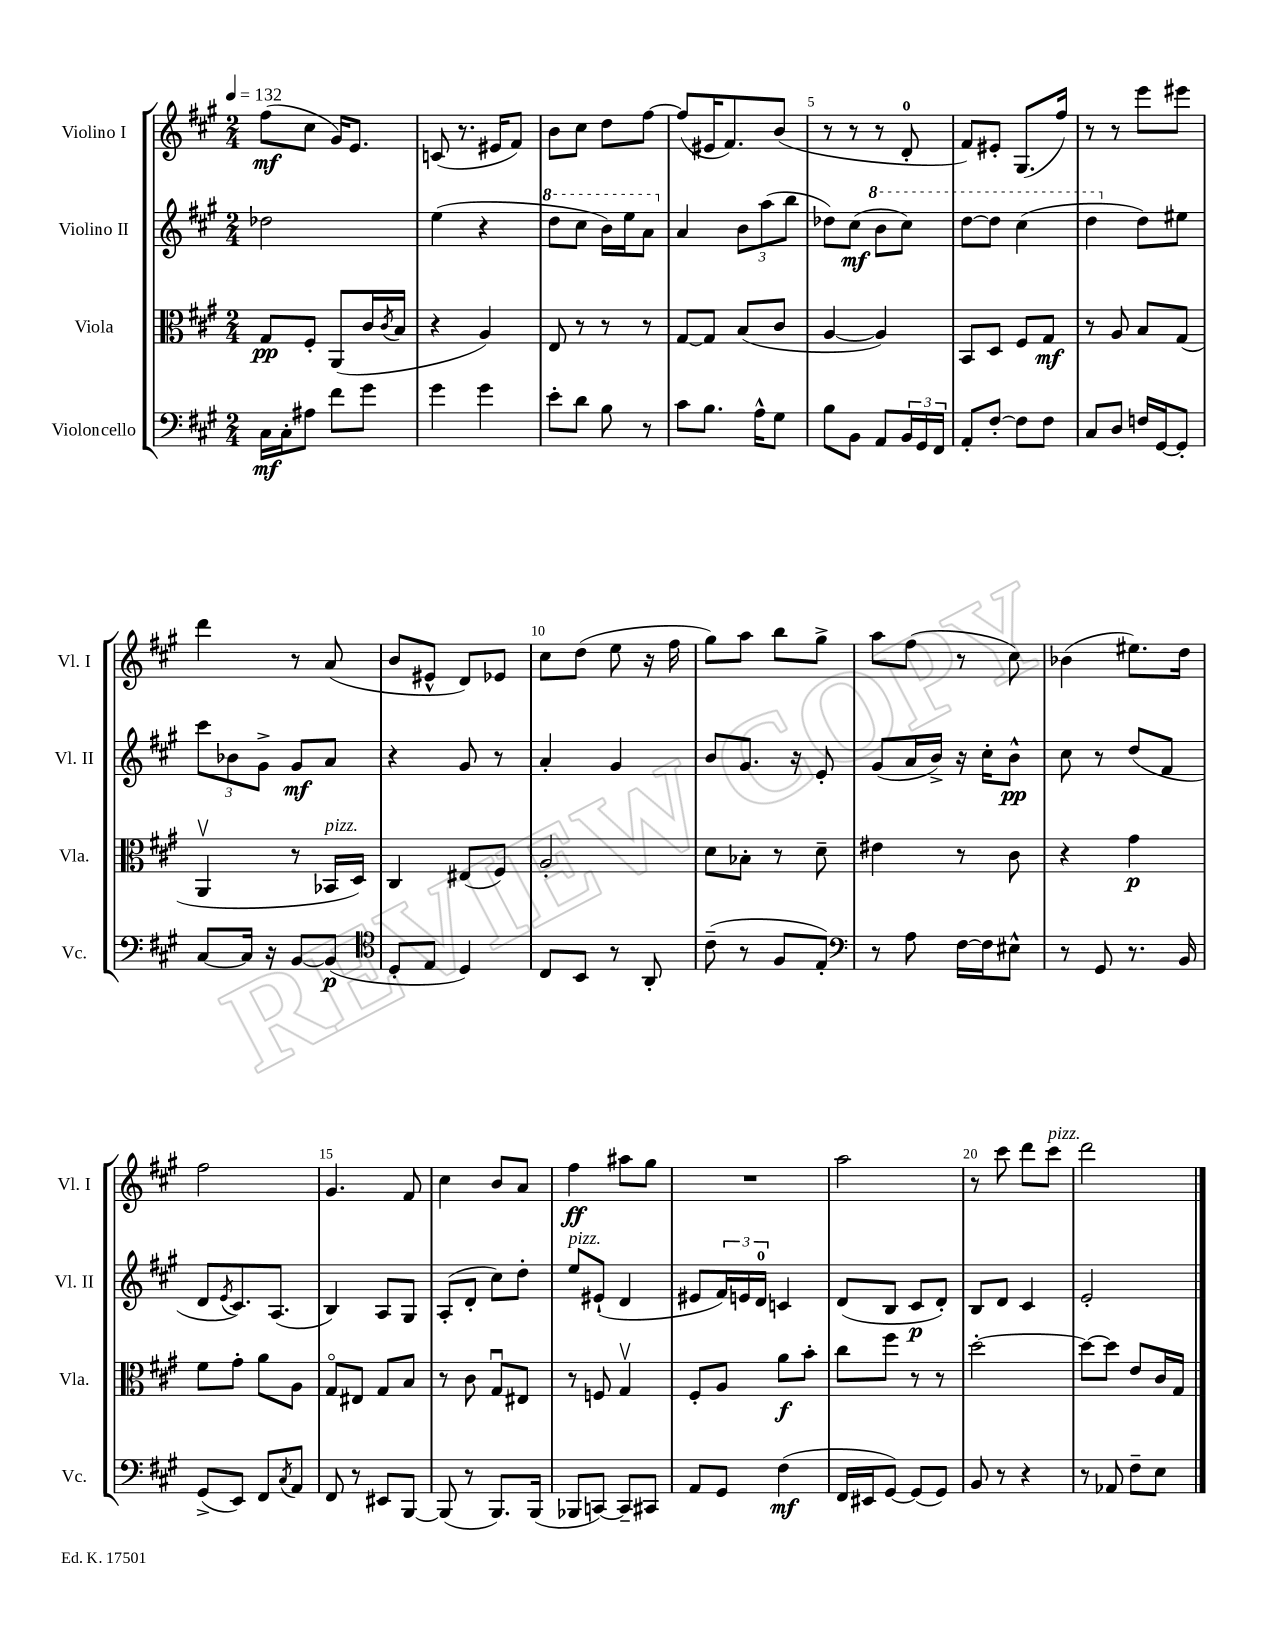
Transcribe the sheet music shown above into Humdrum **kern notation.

**kern	**dynam	**kern	**dynam	**kern	**dynam	**kern	**dynam
*part4	*part4	*part3	*part3	*part2	*part2	*part1	*part1
*staff4	*staff4	*staff3	*staff3	*staff2	*staff2	*staff1	*staff1
*I"Violoncello	*	*I"Viola	*	*I"Violino II	*	*I"Violino I	*
*I'Vc.	*	*I'Vla.	*	*I'Vl. II	*	*I'Vl. I	*
*clefF4	*	*clefC3	*	*clefG2	*	*clefG2	*
*k[f#c#g#]	*	*k[f#c#g#]	*	*k[f#c#g#]	*	*k[f#c#g#]	*
*M2/4	*	*M2/4	*	*M2/4	*	*M2/4	*
*MM132	*	*MM132	*	*MM132	*	*MM132	*
=1	=1	=1	=1	=1	=1	=1	=1
16C#\LL	mf	8G#/L	pp	2dd-X\	.	(8ff#\L	mf
16C#'\J	.	.	.	.	.	.	.
8A#X\J	.	8F#'/J	.	.	.	8cc#\J	.
8f#\L	.	(8AA/L	.	.	.	16g#/KL)	.
.	.	.	.	.	.	8.e/J	.
8g#\J	.	16c#/L	.	.	.	.	.
.	.	8qc#/	.	.	.	.	.
.	.	16B/JJ	.	.	.	.	.
=2	=2	=2	=2	=2	=2	=2	=2
4g#\	.	4r	.	(4ee\	.	(8cn/	.
.	.	.	.	.	.	8.r	.
4g#\	.	4A/)	.	4r	.	.	.
.	.	.	.	.	.	16e#X/KL	.
.	.	.	.	.	.	8f#/J)	.
=3	=3	=3	=3	=3	=3	=3	=3
*	*	*	*	*8va	*	*	*
8e'\L	.	8E/	.	8ddd\L	.	8b\L	.
8d\J	.	8r	.	8ccc#\J	.	8cc#\J	.
8B\	.	8r	.	16bb\LL)	.	8dd\L	.
.	.	.	.	16eee\J	.	.	.
8r	.	8r	.	8aa\J	.	[8ff#\J	.
=4	=4	=4	=4	=4	=4	=4	=4
*	*	*	*	*X8va	*	*	*
8c#\L	.	[8G#/L	.	4a/	.	(8ff#/L]	.
8.B\J	.	8G#/J]	.	.	.	16e#X/K	.
.	.	.	.	.	.	8.f#/)	.
.	.	(8B/L	.	12b\L	.	.	.
16A^^\KL	.	.	.	.	.	.	.
.	.	.	.	(12aa\	.	.	.
8G#\J	.	8c#/J	.	.	.	(8b/J	.
.	.	.	.	12bb\J	.	.	.
=5	=5	=5	=5	=5	=5	=5	=5
8B\L	.	[4A/	.	8dd-X\L)	.	8r	.
8BB\J	.	.	.	(8cc#\J	mf	8r	.
*	*	*	*	*8va	*	*	*
8AA/L	.	4A/])	.	8bb\L	.	8r	.
24BB/L	.	.	.	8ccc#\J)	.	8d'/	.
24GG#/	.	.	.	.	.	.	.
24FF#/JJ	.	.	.	.	.	.	.
=6	=6	=6	=6	=6	=6	=6	=6
8AA'/L	.	8BB/L	.	[8ddd\L	.	8f#/L)	.
[8F#'/J	.	8D/J	.	8ddd\J]	.	8e#X'/J	.
8F#\L]	.	8F#/L	.	(4ccc#\	.	(8.G#/L	.
8F#\J	.	8G#/J	mf	.	.	.	.
.	.	.	.	.	.	16ff#/Jk)	.
=7	=7	=7	=7	=7	=7	=7	=7
8C#/L	.	8r	.	4ddd\	.	8r	.
8D/J	.	8A/	.	.	.	8r	.
*	*	*	*	*X8va	*	*	*
16Fn/LL	.	8B/L	.	8dd\L)	.	8eee\L	.
[16GG#/J	.	.	.	.	.	.	.
8GG#'/J]	.	(8G#/J	.	8ee#X\J	.	8eee#X\J	.
!!LO:LB:g=z
=8	=8	=8	=8	=8	=8	=8	=8
[8C#/L	.	4AAv/	.	12ccc#\L	.	4ddd\	.
.	.	.	.	12b-X\	.	.	.
16C#/Jk]	.	.	.	.	.	.	.
.	.	.	.	12g#^\J	.	.	.
16r	.	.	.	.	.	.	.
[8BB/L	.	8r	.	8g#/L	mf	8r	.
!	!	!LO:TX:a:i:t=pizz.	!	!	!	!	!
(8BB/J]	p	16BB-X/LL	.	8a/J	.	(8a/	.
.	.	16D/JJ)	.	.	.	.	.
=9	=9	=9	=9	=9	=9	=9	=9
*clefC4	*	*	*	*	*	*	*
8D'/L	.	4C#/	.	4r	.	8b/L	.
8E/J	.	.	.	.	.	8e#X^^/J	.
4D/)	.	(8E#X/L	.	8g#/	.	8d/L)	.
.	.	8F#/J)	.	8r	.	8e-X/J	.
=10	=10	=10	=10	=10	=10	=10	=10
8C#/L	.	2A'/	.	4a'/	.	8cc#\L	.
8BB/J	.	.	.	.	.	(8dd\J	.
8r	.	.	.	4g#/	.	8ee\	.
8AA'/	.	.	.	.	.	16r	.
.	.	.	.	.	.	16ff#\	.
=11	=11	=11	=11	=11	=11	=11	=11
(8c#~\	.	8d\L	.	8b/L	.	8gg#\L)	.
8r	.	8B-X'\J	.	8.g#/J	.	8aa\J	.
8F#/L	.	8r	.	.	.	8bb\L	.
.	.	.	.	16r	.	.	.
8E'/J)	.	8d~\	.	8e'/	.	8gg#^\J	.
=12	=12	=12	=12	=12	=12	=12	=12
*clefF4	*	*	*	*	*	*	*
8r	.	4e#X\	.	(8g#/L	.	8aa\L	.
8A\	.	.	.	16a/L	.	(8ff#\J	.
.	.	.	.	16b^/JJ)	.	.	.
[16F#\LL	.	8r	.	16r	.	8r	.
16F#\J]	.	.	.	16cc#'\KL	.	.	.
8E#X^^\J	.	8c#\	.	8b^^\J	pp	8cc#\)	.
=13	=13	=13	=13	=13	=13	=13	=13
8r	.	4r	.	8cc#\	.	(4b-X\	.
8GG#/	.	.	.	8r	.	.	.
8.r	.	4g#\	p	(8dd/L	.	8.ee#X\L)	.
.	.	.	.	8f#/J	.	.	.
16BB/	.	.	.	.	.	16dd\Jk	.
!!LO:LB:g=z
=14	=14	=14	=14	=14	=14	=14	=14
(8GG#^/L	.	8f#\L	.	8d/L	.	2ff#\	.
.	.	.	.	8qe/	.	.	.
8EE/J)	.	8g#'\J	.	8.c#/)	.	.	.
8FF#/L	.	8a\L	.	.	.	.	.
.	.	.	.	(8.A/J	.	.	.
8qC#/	.	.	.	.	.	.	.
8AA/J	.	8A\J	.	.	.	.	.
=15	=15	=15	=15	=15	=15	=15	=15
8FF#/	.	8G#/L	.	4B/)	.	4.g#/	.
8r	.	8E#X/J	.	.	.	.	.
8EE#X/L	.	8G#/L	.	8A/L	.	.	.
[8BBB/J	.	8B/J	.	8G#/J	.	8f#/	.
=16	=16	=16	=16	=16	=16	=16	=16
(8BBB/]	.	8r	.	(8A'/L	.	4cc#\	.
8r	.	8c#\	.	8d'/J	.	.	.
8.BBB/L)	.	8G#u/L	.	8cc#\L)	.	8b/L	.
.	.	8E#X/J	.	8dd'\J	.	8a/J	.
(16BBB/Jk	.	.	.	.	.	.	.
=17	=17	=17	=17	=17	=17	=17	=17
!	!	!	!	!LO:TX:a:i:t=pizz.	!	!	!
8BBB-X/L	.	8r	.	8ee/L	.	4ff#\	ff
[8CCn/J)	.	8Fn/	.	(8e#X`/J	.	.	.
8CC~/L]	.	4G#v/	.	4d/	.	8aa#X\L	.
8CC#X/J	.	.	.	.	.	8gg#\J	.
=18	=18	=18	=18	=18	=18	=18	=18
8AA/L	.	8F#'/L	.	8e#X/L	.	2r	.
8GG#/J	.	8A/J	.	24f#/L)	.	.	.
.	.	.	.	24en/	.	.	.
.	.	.	.	24d/JJ	.	.	.
(4F#\	mf	8a\L	f	4cn/	.	.	.
.	.	8b'\J	.	.	.	.	.
=19	=19	=19	=19	=19	=19	=19	=19
16FF#/LL	.	8cc#\L	.	(8d/L	.	2aa\	.
16EE#X/J	.	.	.	.	.	.	.
[8GG#/J)	.	8ff#\J	.	8B/J	.	.	.
(8GG#/L]	.	8r	.	8c#/L	p	.	.
8GG#/J)	.	8r	.	8d'/J)	.	.	.
=20	=20	=20	=20	=20	=20	=20	=20
8BB/	.	[2dd'\	.	8B/L	.	8r	.
8r	.	.	.	8d/J	.	8ccc#\	.
4r	.	.	.	4c#/	.	8ddd\L	.
!	!	!	!	!	!	!LO:TX:a:i:t=pizz.	!
.	.	.	.	.	.	8ccc#\J	.
=21	=21	=21	=21	=21	=21	=21	=21
8r	.	8dd\L_	.	2e'/	.	2ddd\	.
8AA-X/	.	8dd\J]	.	.	.	.	.
8F#~\L	.	8e/L	.	.	.	.	.
8E\J	.	16c#/L	.	.	.	.	.
.	.	16G#/JJ	.	.	.	.	.
==	==	==	==	==	==	==	==
*-	*-	*-	*-	*-	*-	*-	*-
